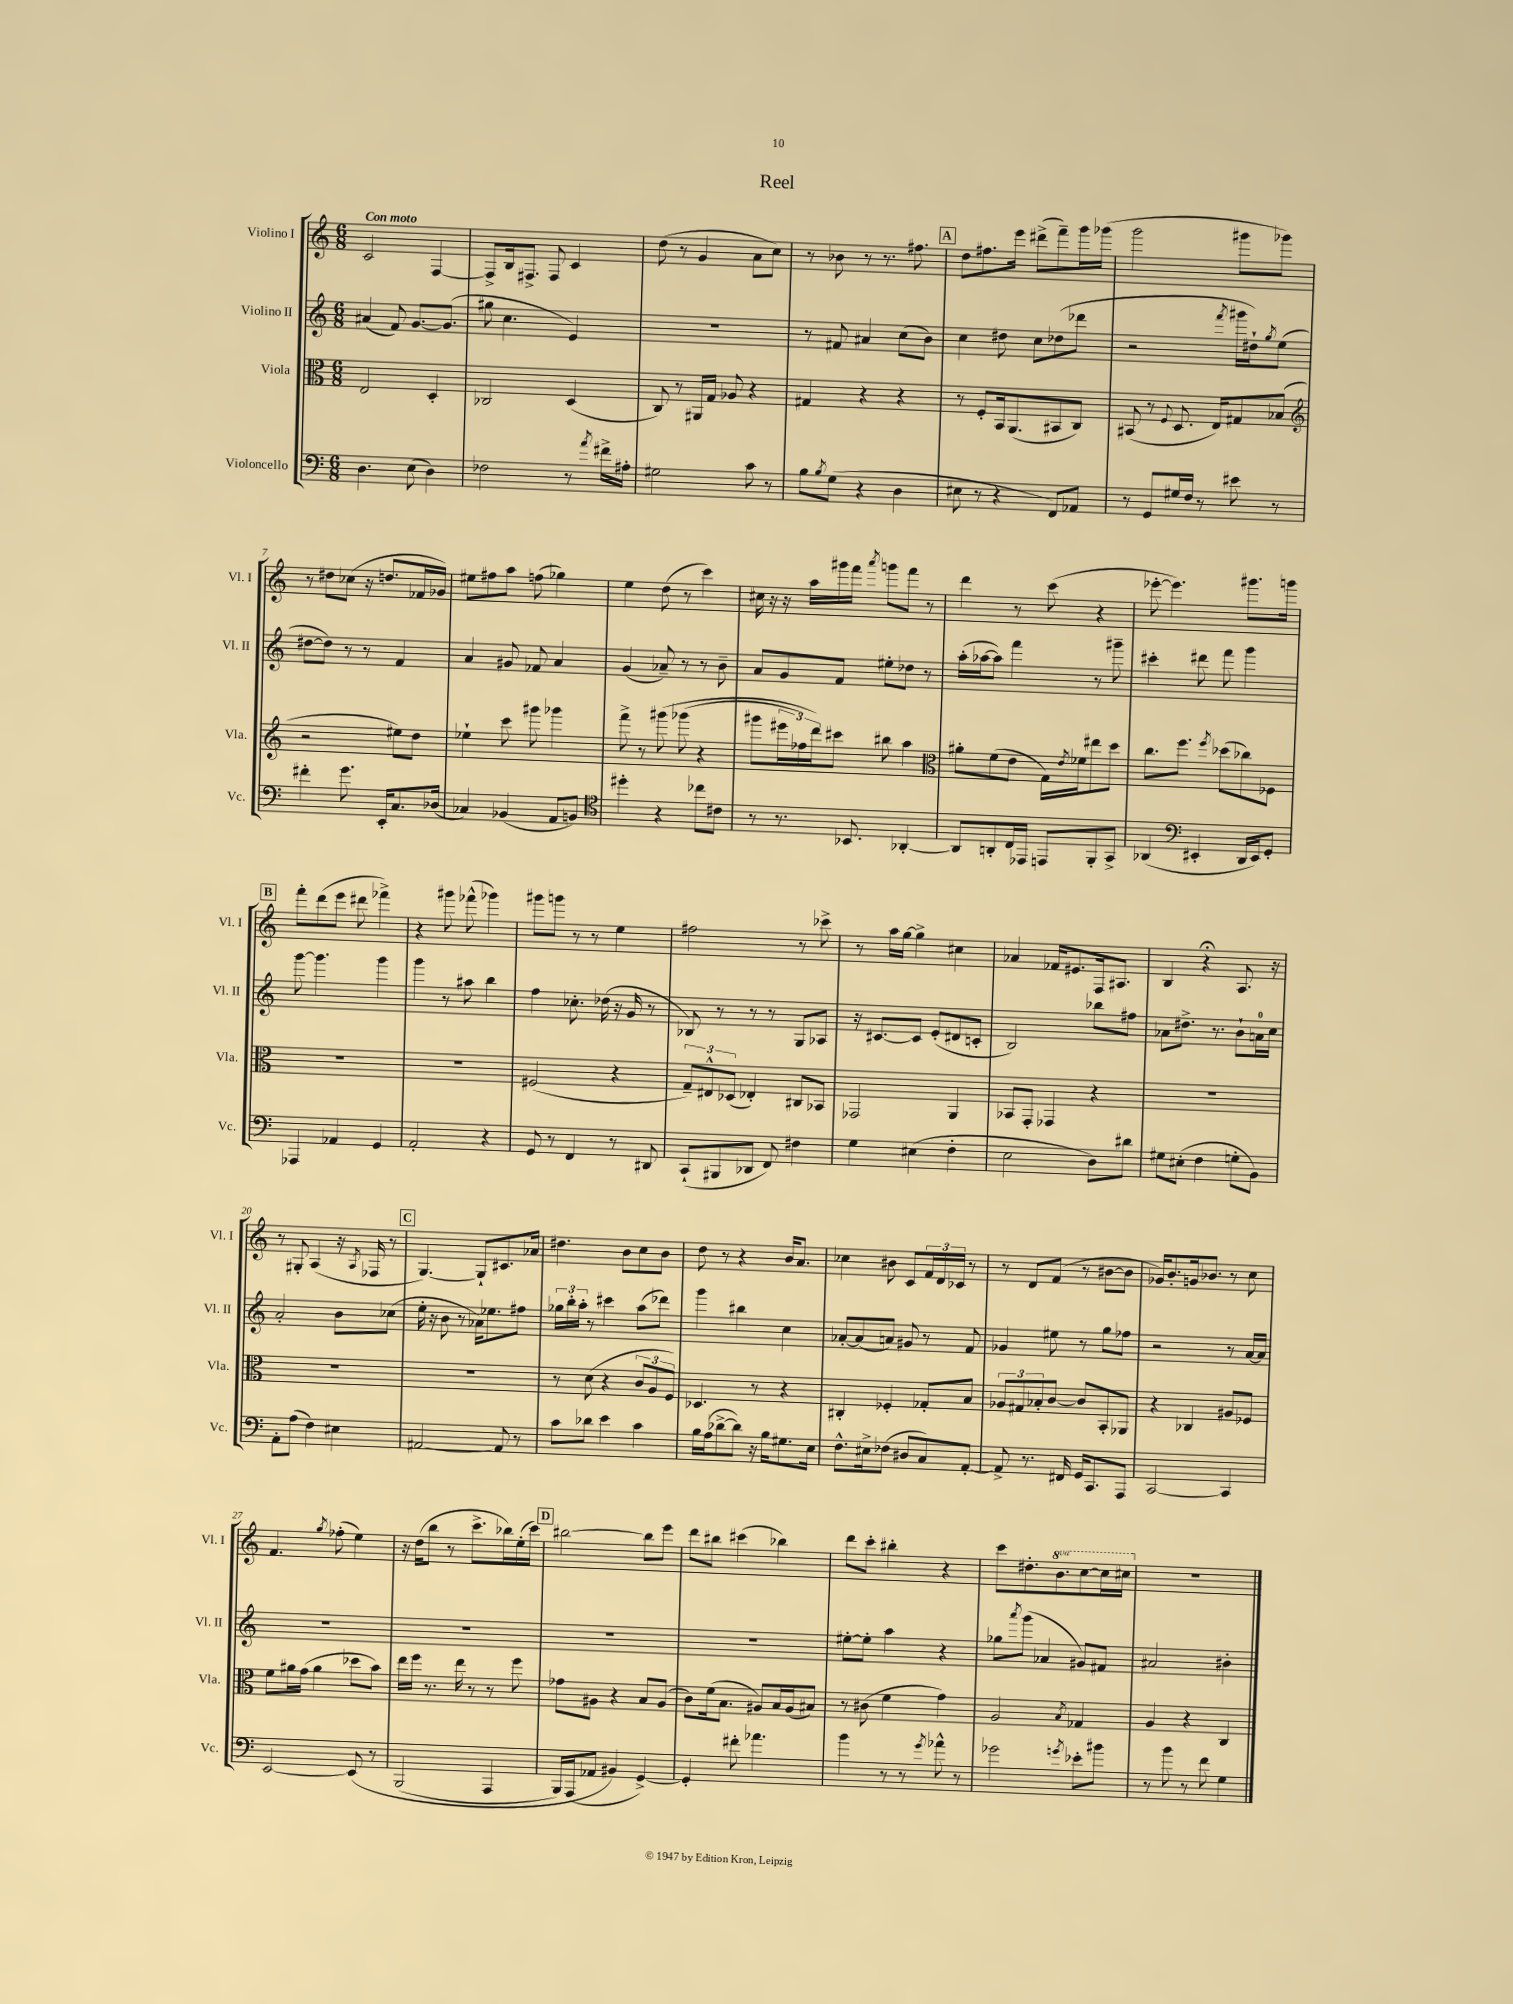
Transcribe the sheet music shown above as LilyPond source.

\header { title = "Reel" }
<<
\new StaffGroup <<
\new Staff = "s0" \with { instrumentName = "Violino I" shortInstrumentName = "Vl. I" } {
    \clef treble \key c \major \numericTimeSignature \time 6/8 \set Staff.ottavationMarkups = #ottavation-simple-ordinals \tempo "Con moto"
    c'2 f4~ |
    f8-> b16 fis8.-> fis8 c'4 |
    d''8( r8 g'4 a'8 c''8) |
    r8 bes'8 r8 r8. fis''8. |
    \mark \markup { \box "A" } d''8 fis''8. e'''16 dis'''8->( f'''8--) g'''16 ges'''16( |
    g'''2 gis'''8 ges'''8) |
    r8 dis''8 ces''8( r16 d''8. fes'16 ges'16) |
    eis''8 fis''8 a''8 f''8( ges''4) |
    e''4 d''8( r8 c'''4) |
    cis''16 r16 r16 a''16 gis'''16 f'''16 \acciaccatura { a'''8 } g'''8 f'''8 r8 |
    d'''4 r8 c'''8( r4 |
    ees'''8~-. ees'''4.) gis'''8. g'''16 |
    \mark \markup { \box "B" } f'''8-. d'''8( e'''8 dis'''8 fes'''4->) |
    r4 gis'''8 fes'''8-^( ges'''4) |
    gis'''8 g'''8 r8 r8 e''4 |
    fis''2 r8 ces'''8-> |
    r8 a''16 g''16~ g''4-> cis''4 |
    aes'4 fes'16 eis'8. f16 ais8. |
    b4 r4\fermata a8. r16 |
    r8 gis8-. a4( r16 \acciaccatura { a8 } fes16 r8 |
    \mark \markup { \box "C" } g4.~) g8-! cis'8. aes'16 |
    dis''4. b'8 c''8 b'8 |
    d''8 r8 r4 b'16 a'8. |
    ces''4 bis'8 c'8 \tuplet 3/2 { f'16 d'16 ces'16 } r8 |
    r8 d'8 f'8( r8 bis'8~ bis'8 |
    ges'16) b'8.-. g'16 bes'8. r8 c''8 |
    f'4. \acciaccatura { g''8 } fes''8-.( e''4) |
    r16 d''16( b''8 r8 c'''8.-> bes''16) e''16-.( c'''16) |
    \mark \markup { \box "D" } bis''2~ bis''8 e'''8 |
    d'''8 bis''8 cis'''4( bes''4) |
    d'''8 c'''8-. bis''4-. r4 |
    c'''8 dis''8.-. \ottava #1 b''8. c'''8~ c'''16 cis'''16 \ottava #0 |
    R2. \bar "|." |
}
\new Staff = "s1" \with { instrumentName = "Violino II" shortInstrumentName = "Vl. II" } {
    \clef treble \key c \major \numericTimeSignature \time 6/8
    ais'4( f'8) g'8.~ g'8.( |
    gis''8 c''4. e'4) |
    R2. |
    r8 fis'8 ais'4 c''8( b'8) |
    \mark \markup { \box "A" } c''4 dis''8 c''8 des''8( des'''8 |
    r2 \acciaccatura { f'''8 } gis'''16 dis''16-!) \acciaccatura { g''8 } e''8( |
    dis''8~ dis''8) r8 r8 f'4 |
    a'4 gis'8 fes'8 a'4 |
    g'4( aes'8--) r8 r8 b'8-- |
    a'8 g'8 f'8 eis''8-. des''8 r8 |
    a''16-.( aes''16~ aes''8) f'''4 r8 gis'''8-- |
    cis'''4-. dis'''8 f'''8 g'''4 |
    \mark \markup { \box "B" } g'''8~ g'''4. g'''4 |
    g'''4 r8 ais''8 b''4 |
    f''4 ces''8.-. des''16( r16 g'16 r8 |
    bes8) r8 r8 r8 g8 aes8 |
    r16 cis'8.~ cis'8 e'8-.( dis'8 c'8-. |
    b2) bes''8 fis''8 |
    aes'8 dis''8.-> r8. b'8-! a'16-0 c''16 |
    a'2-. b'8 ces''8( |
    \mark \markup { \box "C" } e''16-. r16 b'8 r8 aes'16) ees''8. fis''8 |
    \tuplet 3/2 { ges''16 b''16-. a''16-. } r8 cis'''4 a''8( des'''8) |
    g'''4 bis''4 c''4 |
    aes'8~-. aes'8( a'8) gis'8 r8 f'8 |
    ges'4 eis''8 r8 g''8 fes''8 |
    r2 r8 a'16~ a'16 |
    R2. |
    R2. |
    \mark \markup { \box "D" } R2. |
    R2. |
    eis''8~-. eis''8-. a''4 r4 |
    ges''8 \acciaccatura { a'''8 } g'''8( aes'4 gis'8) fis'8 |
    ais'2 bis'4-. \bar "|." |
}
\new Staff = "s2" \with { instrumentName = "Viola" shortInstrumentName = "Vla." } {
    \clef alto \key c \major \numericTimeSignature \time 6/8
    e2 d4-. |
    ces2 d4( |
    c8) r8 ais,16 g16 aes8 r4 |
    gis4 r4 r4 |
    \mark \markup { \box "A" } r8 f8-. b,16 a,8.( bis,8 c8) |
    bis,8( r8 \appoggiatura { f8 } d8. e16) gis8 bes8( |
    \clef treble r2 eis''8) d''8 |
    ees''4-! c'''8 gis'''8 ges'''4 |
    f'''8-> r8 gis'''8\( ges'''8( r4 |
    gis'''8 \tuplet 3/2 { eis'''16 fes''16) d'''16\) } cis'''8 bis''8 a''4 |
    \clef alto ais'8-. f'8( e'8 g16) \acciaccatura { e'8 } fes'16 eis''8 d''8 |
    c''8. f''8. \acciaccatura { f''8 } des''8( ces''8) fes8 |
    \mark \markup { \box "B" } R2. |
    R2. |
    fis2( r4 |
    \tuplet 3/2 { g8--) eis8-^ des8( } ees4-.) cis8 bes,8 |
    ges,2 a,4 |
    bes,8 g,8-. ges,4 r4 |
    R2. |
    R2. |
    \mark \markup { \box "C" } R2. |
    r8 d'8( r4 \tuplet 3/2 { c'8 a8 f8) } |
    des4. r8 r4 |
    cis4-. fes4-. ges8-. b8 |
    \tuplet 3/2 { aes8 gis8 bes8-. } c'8~ c'8 b,8-. aes,8 |
    r4 ces4 ais8 fes8 |
    f'8 ais'16 g'16( ais'4 des''8 b'8) |
    e''16 f''16 r8. e''16 r8 r8 f''8 |
    \mark \markup { \box "D" } ges'8 ais8 r4 b8 ais8( |
    c'8) f'16( b8. ais8) b16 ais16( bis8) |
    r8 cis'8( f'4 g'4) |
    a2 \acciaccatura { b8 } ges4 |
    a4 r4 c4 \bar "|." |
}
\new Staff = "s3" \with { instrumentName = "Violoncello" shortInstrumentName = "Vc." } {
    \clef bass \key c \major \numericTimeSignature \time 6/8
    d4. e8( d4) |
    fes2 r8 \acciaccatura { a'8 } fis'16-> ais16-. |
    gis2 c'8 r8 |
    b8 \acciaccatura { b8 } g8( r4 d4 |
    \mark \markup { \box "A" } eis8 r8 r4 f,8) aes,8 |
    r8 g,8 gis16 f16 r8 eis'8 r8 |
    fis'4-. g'8. e,16-. c8. des16( |
    ces4) bes,4( a,8 b,8) |
    \clef tenor dis''4-. r4 ces''8 cis'8 |
    r8 r8. bes,8. aes,4~-. |
    aes,8 a,8-. c16 ees,16 e,8 f,8-. g,8-> |
    aes,4( \clef bass eis,4-. d,16 eis,16) g,8-. |
    \mark \markup { \box "B" } aes,,4 aes,4 g,4 |
    a,2-. r4 |
    g,8 r8 f,4 r8 dis,8 |
    c,8-!( bis,,8 des,8 f,8) fis4 |
    g4 eis4( f4-. |
    e2 d8) dis'8 |
    gis8 eis8-.( f4 g8-. b,8) |
    a,8-. a8( f4) eis4 |
    \mark \markup { \box "C" } ais,2~ ais,8 r8 |
    c'8 des'8 e'4 c'4 |
    b16 a16( des'8~-> des'8) r16 b16 gis8. e16 |
    f8.-^ eis16-> fes8( dis8 c8) a,8~-. |
    a,8-> r8. fis,16 g,16 c,8. a,,8 |
    c,2~ c,4 |
    e,2~ e,8\( r8 |
    b,,2( a,,4 |
    \mark \markup { \box "D" } b,,16) a,,16( aes,8 bis,4\) g,4~->) |
    g,4-. fis'8-. aes'4. |
    b'4 r8 r8 \acciaccatura { g'8 } aes'8-^ r8 |
    ges'2 \acciaccatura { g'8 } ees'8-. bis'8 |
    r8 b'8 r8 f'8 g4 \bar "|." |
}
>>
>>
